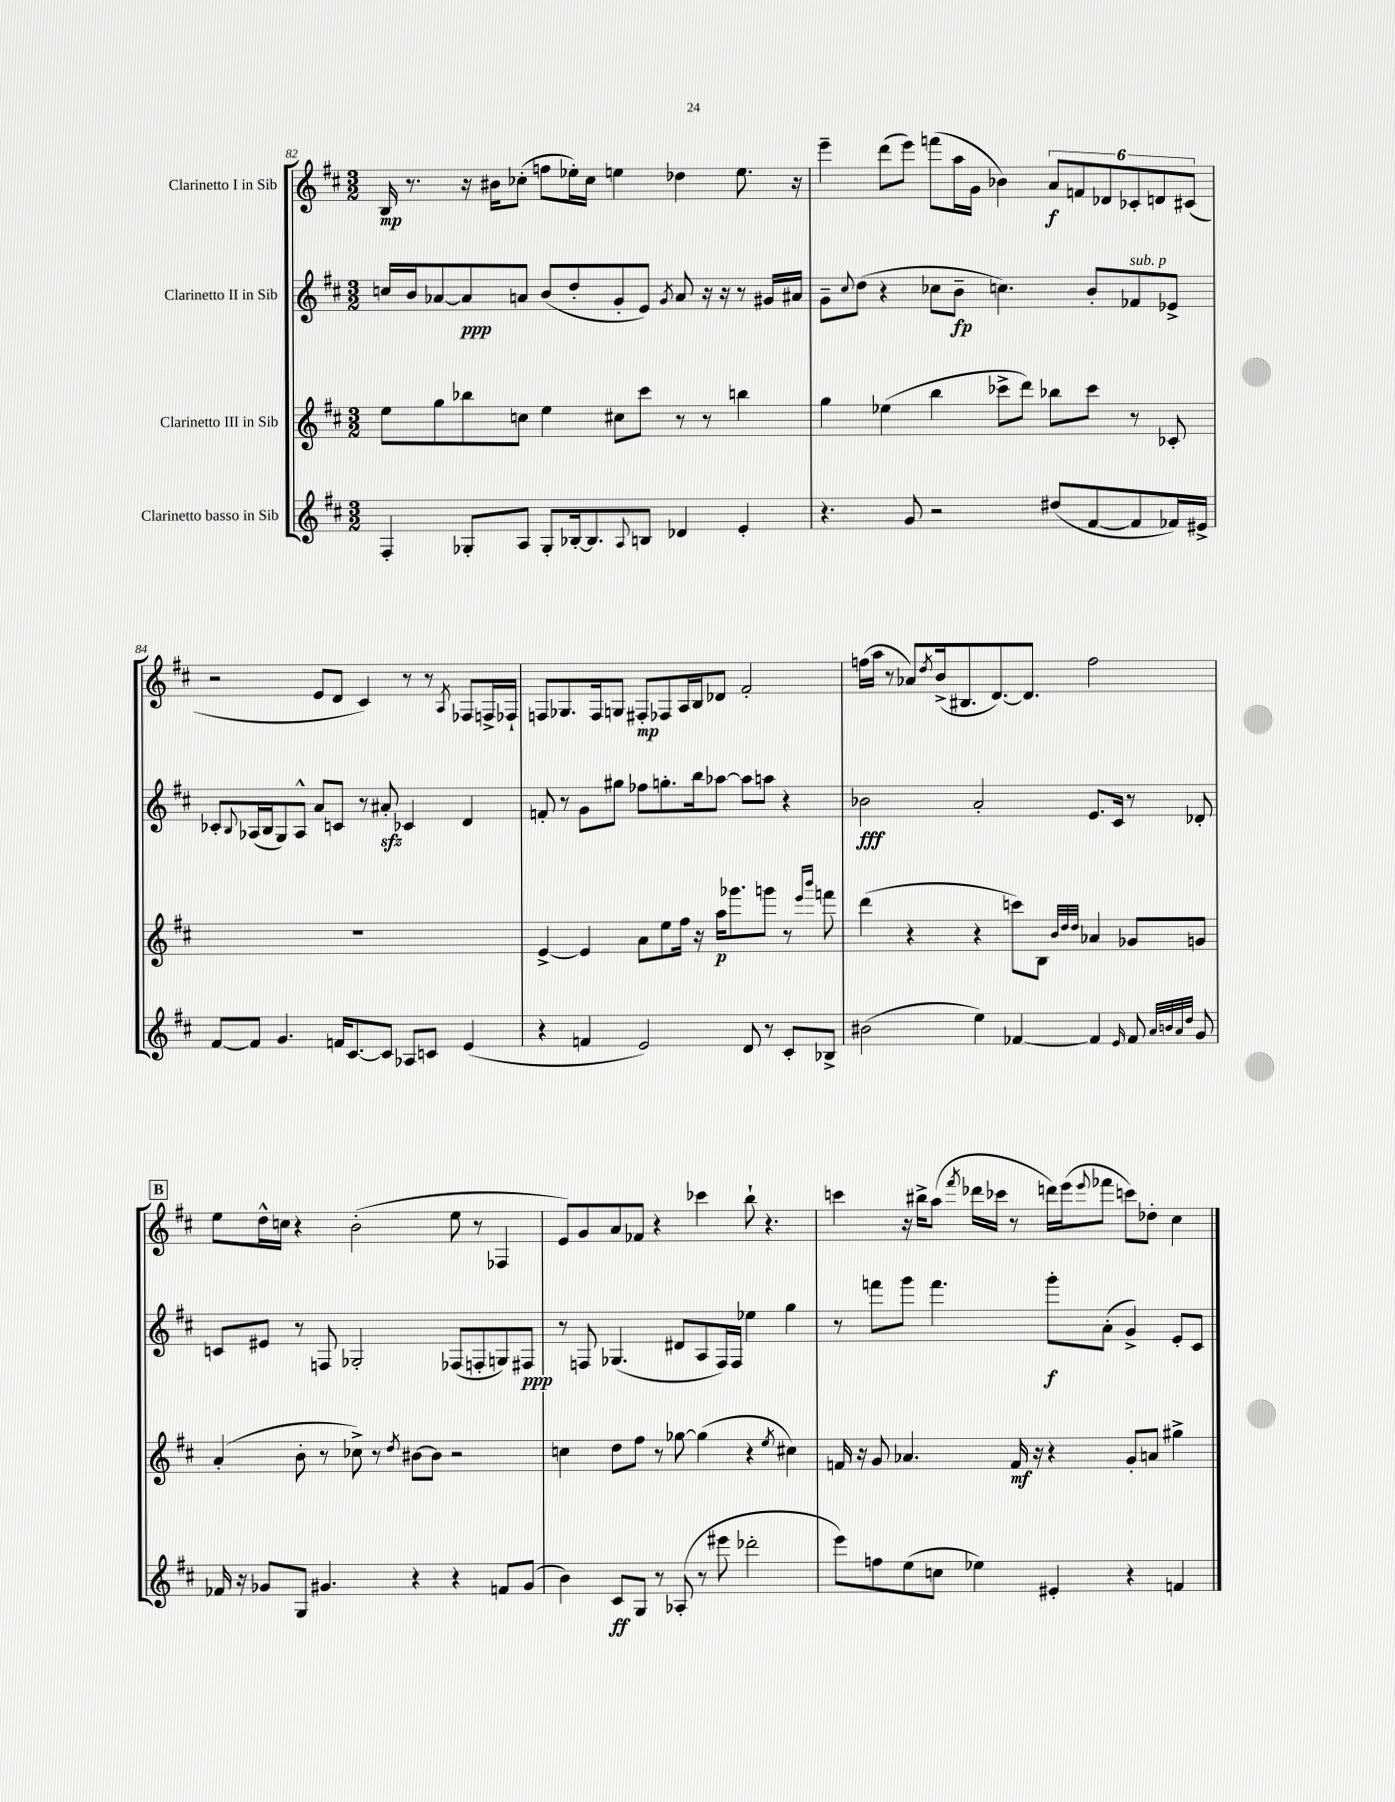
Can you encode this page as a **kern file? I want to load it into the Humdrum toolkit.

**kern	**kern	**kern	**kern
*staff4	*staff3	*staff2	*staff1
*clefG2	*clefG2	*clefG2	*clefG2
*k[f#c#]	*k[f#c#]	*k[f#c#]	*k[f#c#]
*M3/2	*M3/2	*M3/2	*M3/2
4F#'	8ee	16cc	16B
.	.	16b	8.r
.	8gg	[8a-	.
8G-'	8bb-	8a-]	16r
.	.	.	16b#
8A	8cc	8a	(8cc-'
8G-'	4ee	(8b	8ff
[16B-'	.	8dd'	16ee-')
8.B-]	.	.	16cc-
.	8cc#	8g'	4ee
8qqA	.	.	.
8B	8ccc#	8e)	.
.	.	8qg	.
4d-	8r	8a	4dd-
.	8r	16r	.
.	.	16r	.
4e'	4bb	8r	8.ee
.	.	16g#	.
.	.	16a#	16r
=	=	=	=
4.r	4gg	8g~	4eee~
.	.	8qqcc#	.
.	.	(8dd	.
.	(4ee-	4r	(8ddd
8g	.	.	8eee)
2r	4bb	8cc-	(8fff
.	.	8b~	16aa
.	.	.	16g
.	8ccc-^	4.cc)	4b-)
.	8ddd)	.	.
(8dd#	8bb-	.	12a
.	.	.	12f
[8f#	8ccc-	8b'	.
.	.	.	12d-
8f#]	8r	8f-	12c-'
.	.	.	12d
16f-)	8c-'	8e-^	.
.	.	.	(12c#
16e#^	.	.	.
=	=	=	=
[8f#	1.r	8c-'	2r
.	.	8qqB	.
8f#]	.	(16A-	.
.	.	16B	.
4.g	.	8G)	.
.	.	8A-^^	.
.	.	8a	8e
16f	.	8c	8d
[8.c#	.	.	.
.	.	8r	4c#)
8c#]	.	8a#'	.
8A-	.	4c-	8r
8c	.	.	8r
.	.	.	8qA
(4e	.	4d	8F-
.	.	.	16F^
.	.	.	16F-`
=	=	=	=
4r	[4e^	8f'	8F
.	.	8r	8.G-
4f	4e]	8g	.
.	.	.	16F
.	.	8gg#	8G
2e)	8a	8ff-	8F#'
.	8ee	8.gg'	8F-
.	16ff#	.	16A
.	16r	16bb	16B
.	16aa	[8aa-	8d-
.	8.ggg-	.	.
8d	.	8aa-]	2f#'
8r	8ggg	8aa	.
8c#'	8r	4r	.
.	16qqeee	.	.
.	16qqbbb	.	.
8B-^	8fff	.	.
=	=	=	=
(2b#	(4ddd	2b-	(16ff
.	.	.	16aa
.	.	.	8r
.	4r	.	8a-)
.	.	.	8qdd
.	.	.	(16b^
.	.	.	8.B#
4ee)	4r	2a'	.
.	.	.	[8.d)
[4f-	8ccc)	.	.
.	.	.	8.d]
.	8B	.	.
.	32qqb	.	.
.	32qqdd	.	.
.	32qqdd	.	.
4f-]	4a-	8.e	2ff
.	.	16c#	.
16qqe	.	.	.
8f-	8g-	8r	.
32qqa	.	.	.
32qqb	.	.	.
32qqa	.	.	.
32qqdd	.	.	.
8g	8g	8d-'	.
=	=	=	=
16f-	(4a'	8c	8ee
16r	.	.	.
8g-	.	8e#	16dd^^
.	.	.	16cc
8G	8b'	8r	4r
4.g#	8r	8F	.
.	8cc-^)	2G-'	(2b'
.	8r	.	.
.	8qdd	.	.
4r	[8b#	.	.
.	8b#]	.	.
4r	2r	(8F-	8ee
.	.	8F'	8r
8f	.	8G)	4F-
(8g#	.	8F#	.
=	=	=	=
4b)	4cc	8r	8e)
.	.	8F	8g
8c#	8dd	(4.G-	8a
8G	8ff#	.	8f-
8r	8r	.	4r
(8A-'	[8gg-	8d#	.
8r	(4gg-]	8A	4ccc-
8eee#	.	16F)	.
.	.	16F	.
2ddd-'	4r	4ee-	8bb`
.	.	.	4.r
.	8qee	.	.
.	4cc#)	4gg	.
=	=	=	=
8eee)	16f	8r	4ccc
.	16r	.	.
8ff	8g	8fff	.
(8ee	4.a-	8ggg	16r
.	.	.	16bb#^
8cc	.	4.fff	(8aa
.	.	.	8qfff#
4ee-)	.	.	16ddd-
.	.	.	16ccc-
.	16f	.	8r
.	16r	.	.
4e#'	4r	8ggg'	16ddd)
.	.	.	(16eee
.	.	.	8qqeee
.	.	(8a'	8fff-
4r	8g'	4g^)	8ccc)
.	8a	.	8dd-'
4f	4gg#^	8e'	4cc#
.	.	8c#	.
==	==	==	==
*-	*-	*-	*-
